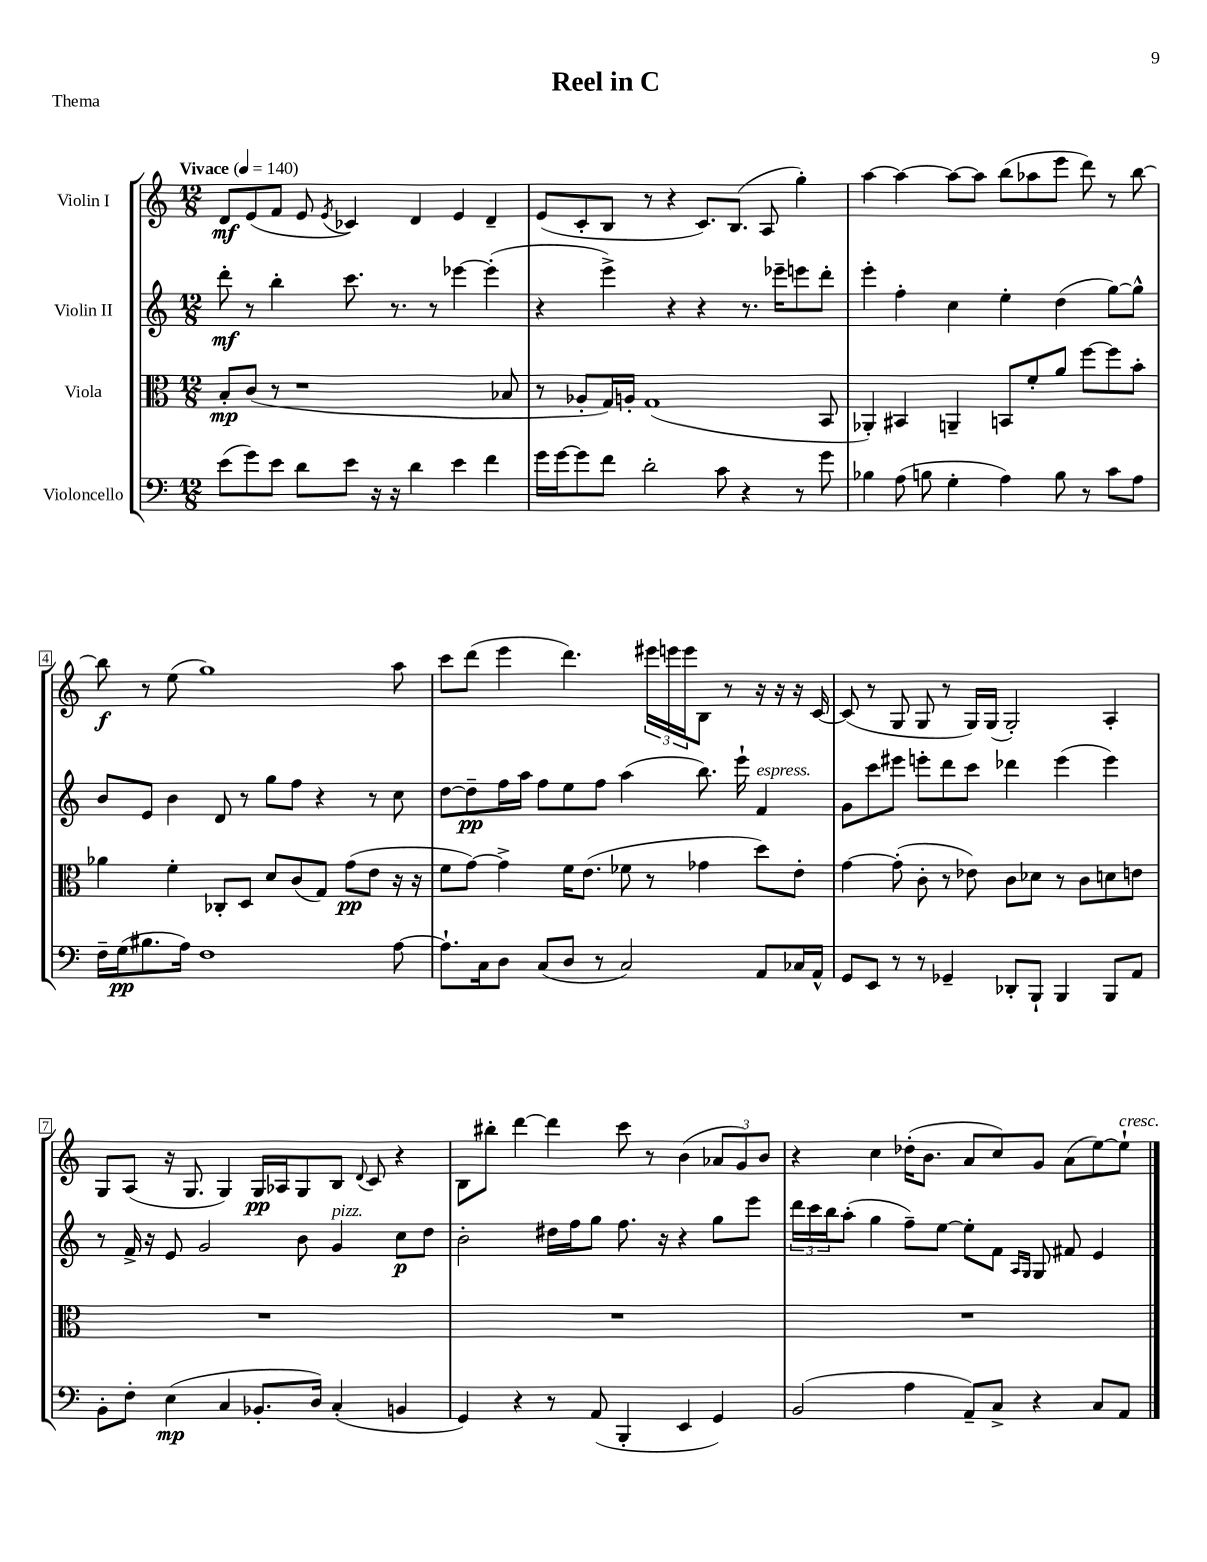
\header { title = "Reel in C" piece = "Thema" }
<<
\new StaffGroup <<
\new Staff = "s0" \with { instrumentName = "Violin I" } {
    \clef treble \key c \major \numericTimeSignature \time 12/8 \tempo "Vivace" 4 = 140
    d'8\mf e'8( f'8 e'8 \acciaccatura { e'8 } ces'4) d'4 e'4 d'4-- |
    e'8( c'8-. b8 r8 r4 c'8.) b8.( a8 g''4-.) |
    a''4~ a''4~ a''8~ a''8 b''8( aes''8 e'''8 d'''8) r8 b''8~ |
    b''8\f r8 e''8( g''1) a''8 |
    c'''8 d'''8( e'''4 d'''4.) \tuplet 3/2 { eis'''16 e'''16 e'''16 } b8 r8 r16 r16 r16 c'16~ |
    c'8( r8 g8 g8 r8 g16) g16( g2-.) a4-. |
    g8 a8( r16 g8. g4) g16\pp aes16 g8 b8 \appoggiatura { d'8 } c'8 r4 |
    b8 bis''8-. d'''4~ d'''4 c'''8 r8 b'4( \tuplet 3/2 { aes'8 g'8) b'8 } |
    r4 c''4 des''16-.( b'8. a'8 c''8) g'8 a'8( e''8~) e''8-!^\markup { \italic "cresc." } \bar "|." |
}
\new Staff = "s1" \with { instrumentName = "Violin II" } {
    \clef treble \key c \major \numericTimeSignature \time 12/8
    d'''8-.\mf r8 b''4-. c'''8. r8. r8 ees'''4~ ees'''4-.( |
    r4 e'''4->) r4 r4 r8. ees'''16-- e'''8 d'''8-. |
    e'''4-. f''4-. c''4 e''4-. d''4( g''8~) g''8-^ |
    b'8 e'8 b'4 d'8 r8 g''8 f''8 r4 r8 c''8 |
    d''8~ d''8--\pp f''16 a''16 f''8 e''8 f''8 a''4( b''8.) e'''16-! f'4^\markup { \italic "espress." } |
    g'8 c'''8 eis'''8 e'''8-. d'''8 c'''8 des'''4 e'''4( e'''4) |
    r8 f'16-> r16 e'8 g'2 b'8 g'4^\markup { \italic "pizz." } c''8\p d''8 |
    b'2-. dis''16 f''16 g''8 f''8. r16 r4 g''8 e'''8 |
    \tuplet 3/2 { d'''16 c'''16 b''16 } a''8-.( g''4 f''8--) e''8~ e''8-. f'8 \grace { a16 g16 } g8 fis'8 e'4 \bar "|." |
}
\new Staff = "s2" \with { instrumentName = "Viola" } {
    \clef alto \key c \major \numericTimeSignature \time 12/8
    b8-.\mp c'8( r8 r1 bes8 |
    r8 aes8-. g16) a16-. g1( b,8 |
    aes,4-.) bis,4 a,4-- b,8 f'8-. a'8 f''8~ f''8 b'8-. |
    aes'4 f'4-. ces8-. d8 d'8 c'8( g8) g'8\pp( e'8 r16 r16 |
    f'8 g'8~) g'4-> f'16 e'8.( fes'8 r8 ges'4 d''8) e'8-. |
    g'4~ g'8-.( c'8-. r8 ees'8) c'8 des'8 r8 c'8 d'8 e'8 |
    R1. |
    R1. |
    R1. \bar "|." |
}
\new Staff = "s3" \with { instrumentName = "Violoncello" } {
    \clef bass \key c \major \numericTimeSignature \time 12/8
    e'8( g'8) e'8 d'8 e'8 r16 r16 d'4 e'4 f'4 |
    g'16 g'16~ g'8 f'8 d'2-. c'8 r4 r8 g'8 |
    bes4 a8( b8 g4-. a4) b8 r8 c'8 a8 |
    f16-- g16\pp( bis8. a16) f1 a8~ |
    a8.-! c16 d8 c8( d8 r8 c2) a,8 ces16 a,16-^ |
    g,8 e,8 r8 r8 ges,4-- des,8-. b,,8-! b,,4 b,,8 a,8 |
    b,8-. f8-. e4\mp( c4 bes,8.-. d16) c4-.( b,4 |
    g,4) r4 r8 a,8( b,,4-. e,4 g,4) |
    b,2( a4 a,8--) c8-> r4 c8 a,8 \bar "|." |
}
>>
>>
\layout { \context { \Score \override BarNumber.stencil = #(make-stencil-boxer 0.1 0.3 ly:text-interface::print) } }
